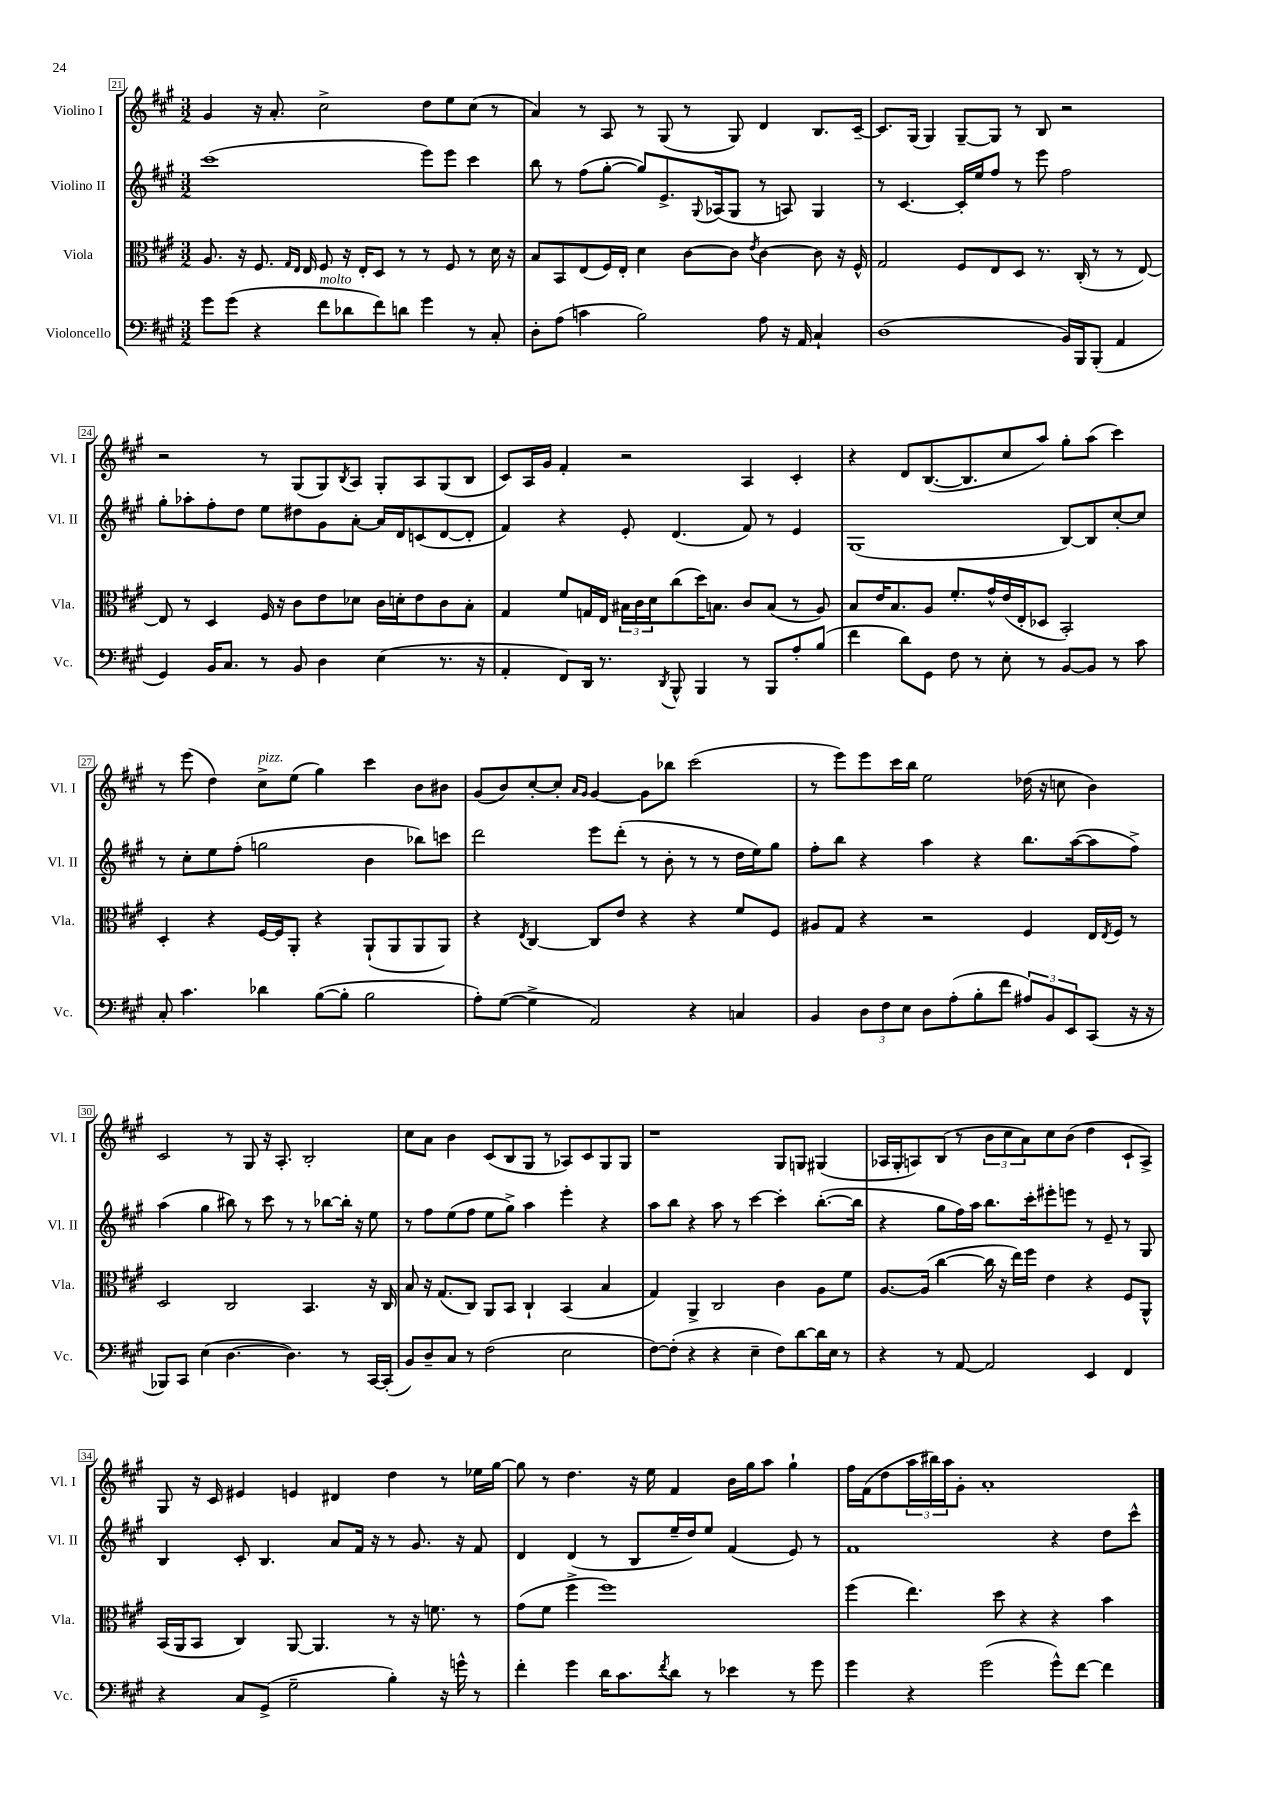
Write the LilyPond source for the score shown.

<<
\new StaffGroup <<
\new Staff = "s0" \with { instrumentName = "Violino I" shortInstrumentName = "Vl. I" } {
    \clef treble \key a \major \numericTimeSignature \time 3/2
    gis'4 r16 a'8.-. cis''2-> d''8 e''8 cis''8( r8 |
    a'4) r8 a8 r8 gis8( r8 gis8) d'4 b8. cis'16~-- |
    cis'8. gis16( gis4) gis8~-- gis8 r8 b8 r2 |
    r2 r8 gis8( gis8) \acciaccatura { b8 } a8 gis8-. a8 gis8( b8 |
    cis'8) a16 gis'16 fis'4-. r2 a4 cis'4-. |
    r4 d'8 b8.~( b8. cis''8 a''8) gis''8-. a''8( cis'''4) |
    r8 e'''8( d''4) cis''8->^\markup { \italic "pizz." } e''8( gis''4) cis'''4 b'8 bis'8 |
    gis'8( b'8) cis''8~-. cis''8-. \grace { a'16 gis'16 } gis'4~ gis'8 bes''8 cis'''2( |
    r8 e'''8) e'''8 cis'''16 b''16 e''2 des''16( r16 c''8 b'4) |
    cis'2 r8 gis8 r16 a8.-. b2-. |
    cis''8 a'8 b'4 cis'8( b8 gis8 r8 aes8) cis'8 gis8 gis8 |
    r1 gis8 g8 gis4( |
    aes16 gis16-. a8) b8( r8 \tuplet 3/2 { b'8 cis''8 a'8) } cis''8 b'8( d''4 cis'8-! a8->) |
    gis8 r16 cis'16 eis'4 e'4 dis'4 d''4 r8 ees''16 gis''16~ |
    gis''8 r8 d''4. r16 e''16 fis'4 b'16 gis''16 a''8 gis''4-! |
    fis''16 fis'16( d''8 \tuplet 3/2 { a''16 bis''16) a''16 } gis'8-. a'1-. \bar "|." |
}
\new Staff = "s1" \with { instrumentName = "Violino II" shortInstrumentName = "Vl. II" } {
    \clef treble \key a \major \numericTimeSignature \time 3/2
    cis'''1( e'''8) e'''8 cis'''4 |
    b''8 r8 fis''8( gis''8~-. gis''8) e'8.-> \appoggiatura { gis8 } aes16( gis8 r8 a8) gis4 |
    r8 cis'4.~ cis'16-. e''16 fis''8 r8 e'''8 fis''2 |
    gis''8-. aes''8-. fis''8-. d''8 e''8 dis''8 gis'8 a'8~-. a'16 d'16 c'8( d'8~ d'8-. |
    fis'4) r4 e'8-. d'4.( fis'8) r8 e'4 |
    gis1( b8~) b8 cis''8~-. cis''8 |
    r8 cis''8-. e''8 fis''8-.( g''2 b'4 bes''8) c'''8 |
    d'''2 e'''8 d'''8-.( r8 b'8-. r8 r8 d''16 e''16) gis''8 |
    fis''8-. b''8 r4 a''4 r4 b''8. a''16~( a''8 fis''8->) |
    a''4( gis''4 bis''8) r8 cis'''8 r8 r8 bes''8~ bes''16-. r16 e''8 |
    r8 fis''8 e''8( fis''8 e''8 gis''8->) a''4 e'''4-. r4 |
    a''8 b''8 r4 a''8 r8 cis'''4~ cis'''4-. b''8.~-.( b''16 |
    r4 gis''8 fis''16) a''16 b''8. cis'''16-. eis'''8-. e'''8 r8 e'8-- r8 gis8 |
    b4 cis'8-. b4. a'8 fis'16 r16 r8 gis'8. r16 fis'8 |
    d'4 d'4( r8 b8 e''16-- d''16) e''8 fis'4( e'8) r8 |
    fis'1 r4 d''8 cis'''8-^ \bar "|." |
}
\new Staff = "s2" \with { instrumentName = "Viola" shortInstrumentName = "Vla." } {
    \clef alto \key a \major \numericTimeSignature \time 3/2
    a8. r16 fis8. \grace { gis16 e16 } e16 fis8 r16 e16-. d8 r8 r8 fis8 r8 d'16 r16 |
    b8 b,8 e8( fis16) e16-. d'4 cis'8~ cis'8 \acciaccatura { e'8 } cis'4~ cis'8 r16 fis16-^ |
    gis2 fis8 e8 d8 r8. cis16-.( r8 r8 e8~) |
    e8 r8 d4 fis16 r16 cis'8 e'8 des'8 cis'16 d'16-. e'8 cis'8 b8-. |
    gis4 fis'8 g16 e16 \tuplet 3/2 { bis16 cis'16 d'16 } cis''8( d''16) b8. cis'8 b8( r8 a8) |
    b8 e'16 b8. a8 fis'8.-. gis'16-^ e'16( e16-. des8 b,2-.) |
    d4-. r4 fis16~ fis16 a,8-. r4 a,8-!( a,8 a,8 a,8) |
    r4 \acciaccatura { e8 } cis4~ cis8 e'8 r4 r4 fis'8 fis8 |
    ais8 gis8 r4 r2 fis4 e16 \acciaccatura { e8 } fis16 r8 |
    d2 cis2 b,4. r16 cis16 |
    b8 r16 gis8.( cis8) a,8 b,8 cis4-! b,4( b4 |
    gis4) a,4-> cis2 cis'4 a8 fis'8 |
    a8.~ a16( cis''4~ cis''16 r16 e''16) fis''16 e'4 r4 fis8 a,8-^ |
    b,16( a,16 b,8 cis4) a,8~ a,4. r8 r16 f'8. r8 |
    gis'8( fis'8 fis''4-> fis''1) |
    fis''4( e''4.) d''8 r4 r4 b'4 \bar "|." |
}
\new Staff = "s3" \with { instrumentName = "Violoncello" shortInstrumentName = "Vc." } {
    \clef bass \key a \major \numericTimeSignature \time 3/2
    gis'8 gis'8( r4 fis'8^\markup { \italic "molto" } des'8 fis'8) d'8 gis'4 r8 cis8-. |
    d8-. a8( c'4 b2) a8 r16 a,16 cis4-! |
    d1( b,16) b,,16 b,,8-.( a,4 |
    gis,4) b,16 cis8. r8 b,8 d4 e4( r8. r16 |
    a,4-. fis,8) d,16 r8. \acciaccatura { d,8 } b,,8-^ b,,4 r8 b,,8 a8-. b8( |
    fis'4 d'8) gis,8 fis8 r8 e8-. r8 b,8~ b,8 r8 cis'8 |
    cis8-. cis'4. des'4 b8~( b8-. b2 |
    a8-.) gis8~( gis4-> a,2) r4 c4 |
    b,4 \tuplet 3/2 { d8 fis8 e8 } d8 a8-.( b8-. fis'8 \tuplet 3/2 { ais8) b,8 e,8 } cis,8( r16 r16 |
    bes,,8) cis,8 e4( d4.~ d4.) r8 cis,16~ cis,16-.( |
    b,8) d8-- cis8 r8 fis2( e2 |
    fis8~) fis8-.( r4 r4 e4-- fis8) d'8~ d'16 e16 r8 |
    r4 r8 a,8~ a,2 e,4 fis,4 |
    r4 cis8 gis,8->( gis2-- b4-.) r16 g'16-^ r8 |
    fis'4-. gis'4 d'16 cis'8. \acciaccatura { fis'8 } d'8 r8 ees'4 r8 gis'8 |
    gis'4 r4 gis'2( gis'8-^) fis'8~ fis'4 \bar "|." |
}
>>
>>
\layout { \context { \Score currentBarNumber = #21 \override BarNumber.stencil = #(make-stencil-boxer 0.1 0.3 ly:text-interface::print) } }
